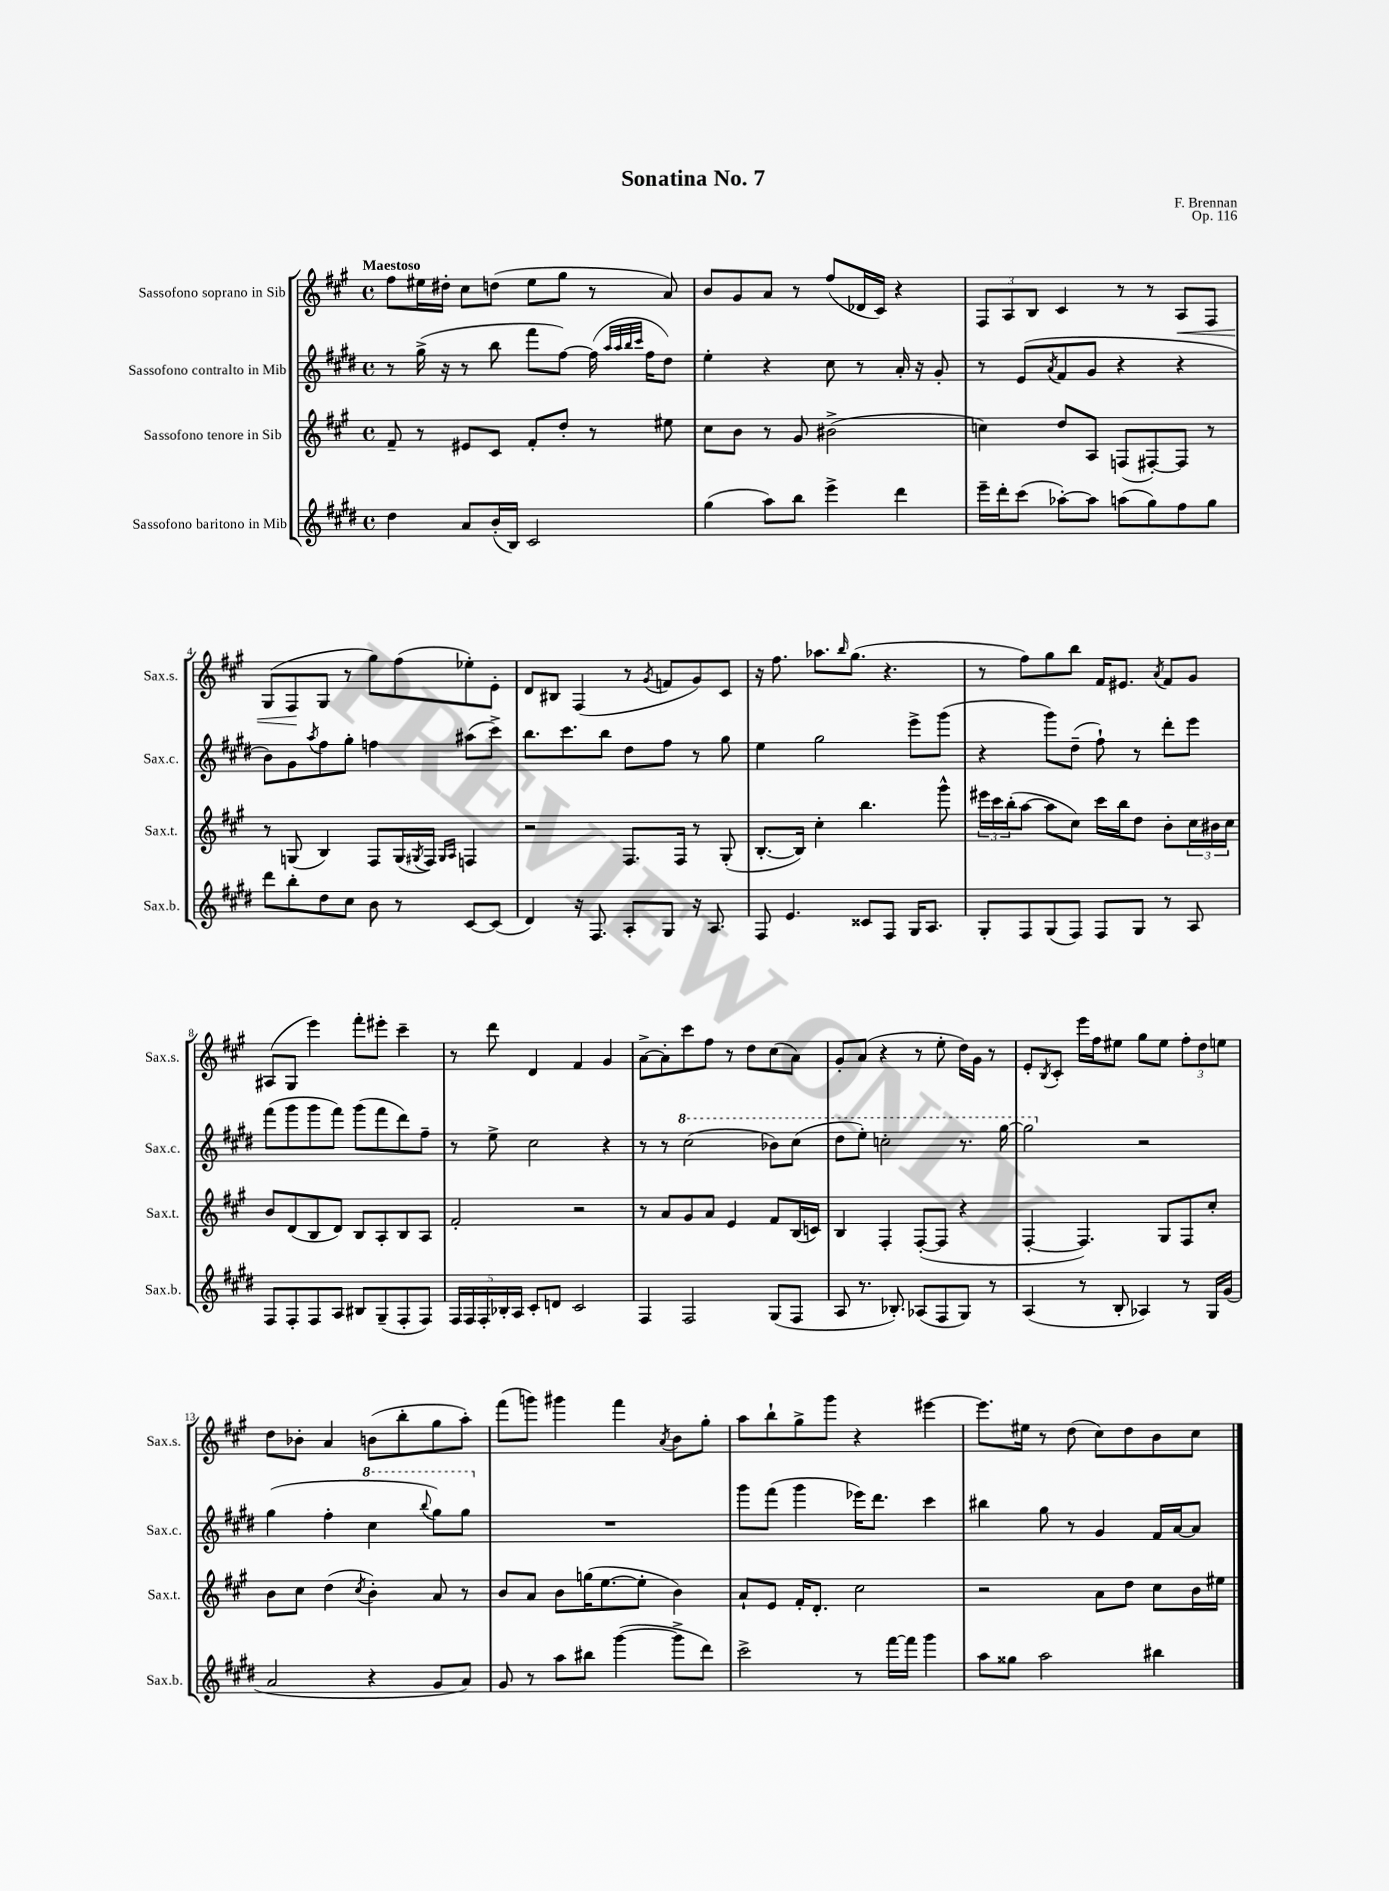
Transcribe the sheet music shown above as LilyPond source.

\header { title = "Sonatina No. 7" composer = "F. Brennan" opus = "Op. 116" }
<<
\new StaffGroup <<
\new Staff = "s0" \with { instrumentName = "Sassofono soprano in Sib" shortInstrumentName = "Sax.s." } {
    \clef treble \key a \major \defaultTimeSignature \time 4/4 \tempo "Maestoso"
    fis''8 eis''16 dis''16-. cis''8 d''8( eis''8 gis''8 r8 a'8) |
    b'8 gis'8 a'8 r8 fis''8( des'16 cis'16) r4 |
    \tuplet 3/2 { fis8 a8 b8 } cis'4 r8 r8 a8\< fis8 |
    gis8( fis8\! gis8 r8 gis''8) fis''8( ees''8-.) e'8-. |
    d'8 bis8 fis4( r8 \acciaccatura { gis'8 } f'8 gis'8) cis'8 |
    r16 fis''8. aes''8. \grace { b''16 } gis''8.( r4. |
    r8 fis''8) gis''8 b''8 fis'16 eis'8. \acciaccatura { a'8 } fis'8 gis'8 |
    ais8( gis8 e'''4) fis'''8-. eis'''8-. cis'''4-- |
    r8 d'''8 d'4 fis'4 gis'4 |
    a'8~-> a'8-. cis'''8 fis''8 r8 d''8 cis''8( a'8) |
    gis'8-. a'8( r4 r8 e''8-. d''16) gis'16 r8 |
    e'8-. \acciaccatura { b8 } cis'8-. e'''16 fis''16 eis''8 gis''8 eis''8 \tuplet 3/2 { fis''8-. d''8 e''8 } |
    d''8 bes'8-. a'4 b'8( b''8-. gis''8 a''8-.) |
    fis'''8( g'''8) gis'''4 fis'''4 \acciaccatura { a'8 } b'8 gis''8-. |
    a''8 b''8-! gis''8-> gis'''8 r4 eis'''4~ |
    eis'''8. eis''16 r8 d''8( cis''8) d''8 b'8 cis''8 \bar "|." |
}
\new Staff = "s1" \with { instrumentName = "Sassofono contralto in Mib" shortInstrumentName = "Sax.c." } {
    \clef treble \key e \major \defaultTimeSignature \time 4/4
    r8 gis''16->( r16 r8 b''8 fis'''8 fis''8~) fis''16( \grace { a''32 a''32 b''32 cis'''32 } fis''16 dis''8) |
    e''4-. r4 cis''8 r8 a'16-. r16 gis'8-. |
    r8 e'8( \acciaccatura { a'8 } fis'8 gis'8 r4 r4 |
    b'8) gis'8 \acciaccatura { a''8 } fis''8 gis''8-. f''4 ais''8( cis'''8->) |
    b''8. cis'''8. b''8 dis''8 fis''8 r8 gis''8 |
    e''4 gis''2 e'''8-> gis'''8( |
    r4 gis'''8) dis''8--( fis''8-!) r8 dis'''8-. e'''8 |
    fis'''8( gis'''8 gis'''8 fis'''8) gis'''8( fis'''8 dis'''8) fis''8-- |
    r8 e''8-> cis''2 r4 |
    r8 r8 \ottava #1 cis'''2( bes''8) cis'''8( |
    dis'''8 e'''8-.) c'''2-. r8. gis'''16~ |
    gis'''2 \ottava #0 r2 |
    gis''4( fis''4-. \ottava #1 cis'''4 \appoggiatura { b'''8 } gis'''8) gis'''8 \ottava #0 |
    R1 |
    gis'''8 fis'''8( gis'''4 ees'''16) dis'''8. cis'''4 |
    bis''4 gis''8 r8 gis'4 fis'16 a'16~ a'8 \bar "|." |
}
\new Staff = "s2" \with { instrumentName = "Sassofono tenore in Sib" shortInstrumentName = "Sax.t." } {
    \clef treble \key a \major \defaultTimeSignature \time 4/4
    fis'8-- r8 eis'8 cis'8 fis'8-. d''8-. r8 eis''8 |
    cis''8 b'8 r8 gis'8 bis'2->( |
    c''4) d''8 a8 f8( fis8~-.) fis8 r8 |
    r8 g8( b4) fis8 g16( \acciaccatura { gis8 } fis16) \grace { gis16 a16 } f4 |
    r2 fis8. fis16 r8 gis8-.( |
    b8.~-. b16) cis''4-. b''4. gis'''8-^ |
    \tuplet 3/2 { eis'''16 cis'''16 b''16-.( } a''8~ a''8 cis''8) cis'''16 b''16 d''8 b'8-. \tuplet 3/2 { cis''16 bis'16 cis''16 } |
    b'8 d'8( b8 d'8) b8 a8-. b8 a8 |
    fis'2-. r2 |
    r8 a'8 gis'8 a'8 e'4 fis'8 b16( c'16) |
    b4 fis4-. fis8~-.( fis8 r4 |
    fis4~-. fis4.) gis8 fis8 cis''8-. |
    b'8 cis''8 d''4( \acciaccatura { cis''8 } b'4-.) a'8 r8 |
    b'8 a'8 b'8 g''16( e''8.~ e''8-. b'4) |
    a'8-! e'8 fis'16-. d'8.-. cis''2 |
    r2 a'8 d''8 cis''8 b'16 eis''16 \bar "|." |
}
\new Staff = "s3" \with { instrumentName = "Sassofono baritono in Mib" shortInstrumentName = "Sax.b." } {
    \clef treble \key e \major \defaultTimeSignature \time 4/4
    dis''4 a'8 b'16-.( b16) cis'2 |
    gis''4( a''8) b''8 e'''4-> dis'''4 |
    e'''16-- dis'''16-. cis'''8( aes''8~-.) aes''8 a''8( gis''8) fis''8 gis''8 |
    dis'''8 b''8-. dis''8 cis''8 b'8 r8 cis'8~ cis'8( |
    dis'4) r16 fis8. a8-. gis8 r16 a8. |
    fis8 e'4. cisis'8 fis8 gis16 a8. |
    gis8-. fis8 gis8( fis8) fis8 gis8 r8 a8 |
    fis8 fis8-. fis8 a8 bis8 gis8--( fis8-. fis8) |
    \tuplet 5/4 { fis16 fis16 fis16-. bes16-. a16 } cis'8-. d'8 cis'2 |
    fis4 fis2 gis8( fis8 |
    a8 r8. bes8.-.) aes8( fis8 gis8) r8 |
    a4( r8 b8-. aes4) r8 gis16 gis'16( |
    a'2 r4 gis'8 a'8) |
    gis'8 r8 a''8 bis''8 gis'''4~( gis'''8-> dis'''8) |
    cis'''2-> r8 fis'''16~ fis'''16 gis'''4 |
    a''8 gisis''8 a''2 bis''4 \bar "|." |
}
>>
>>
